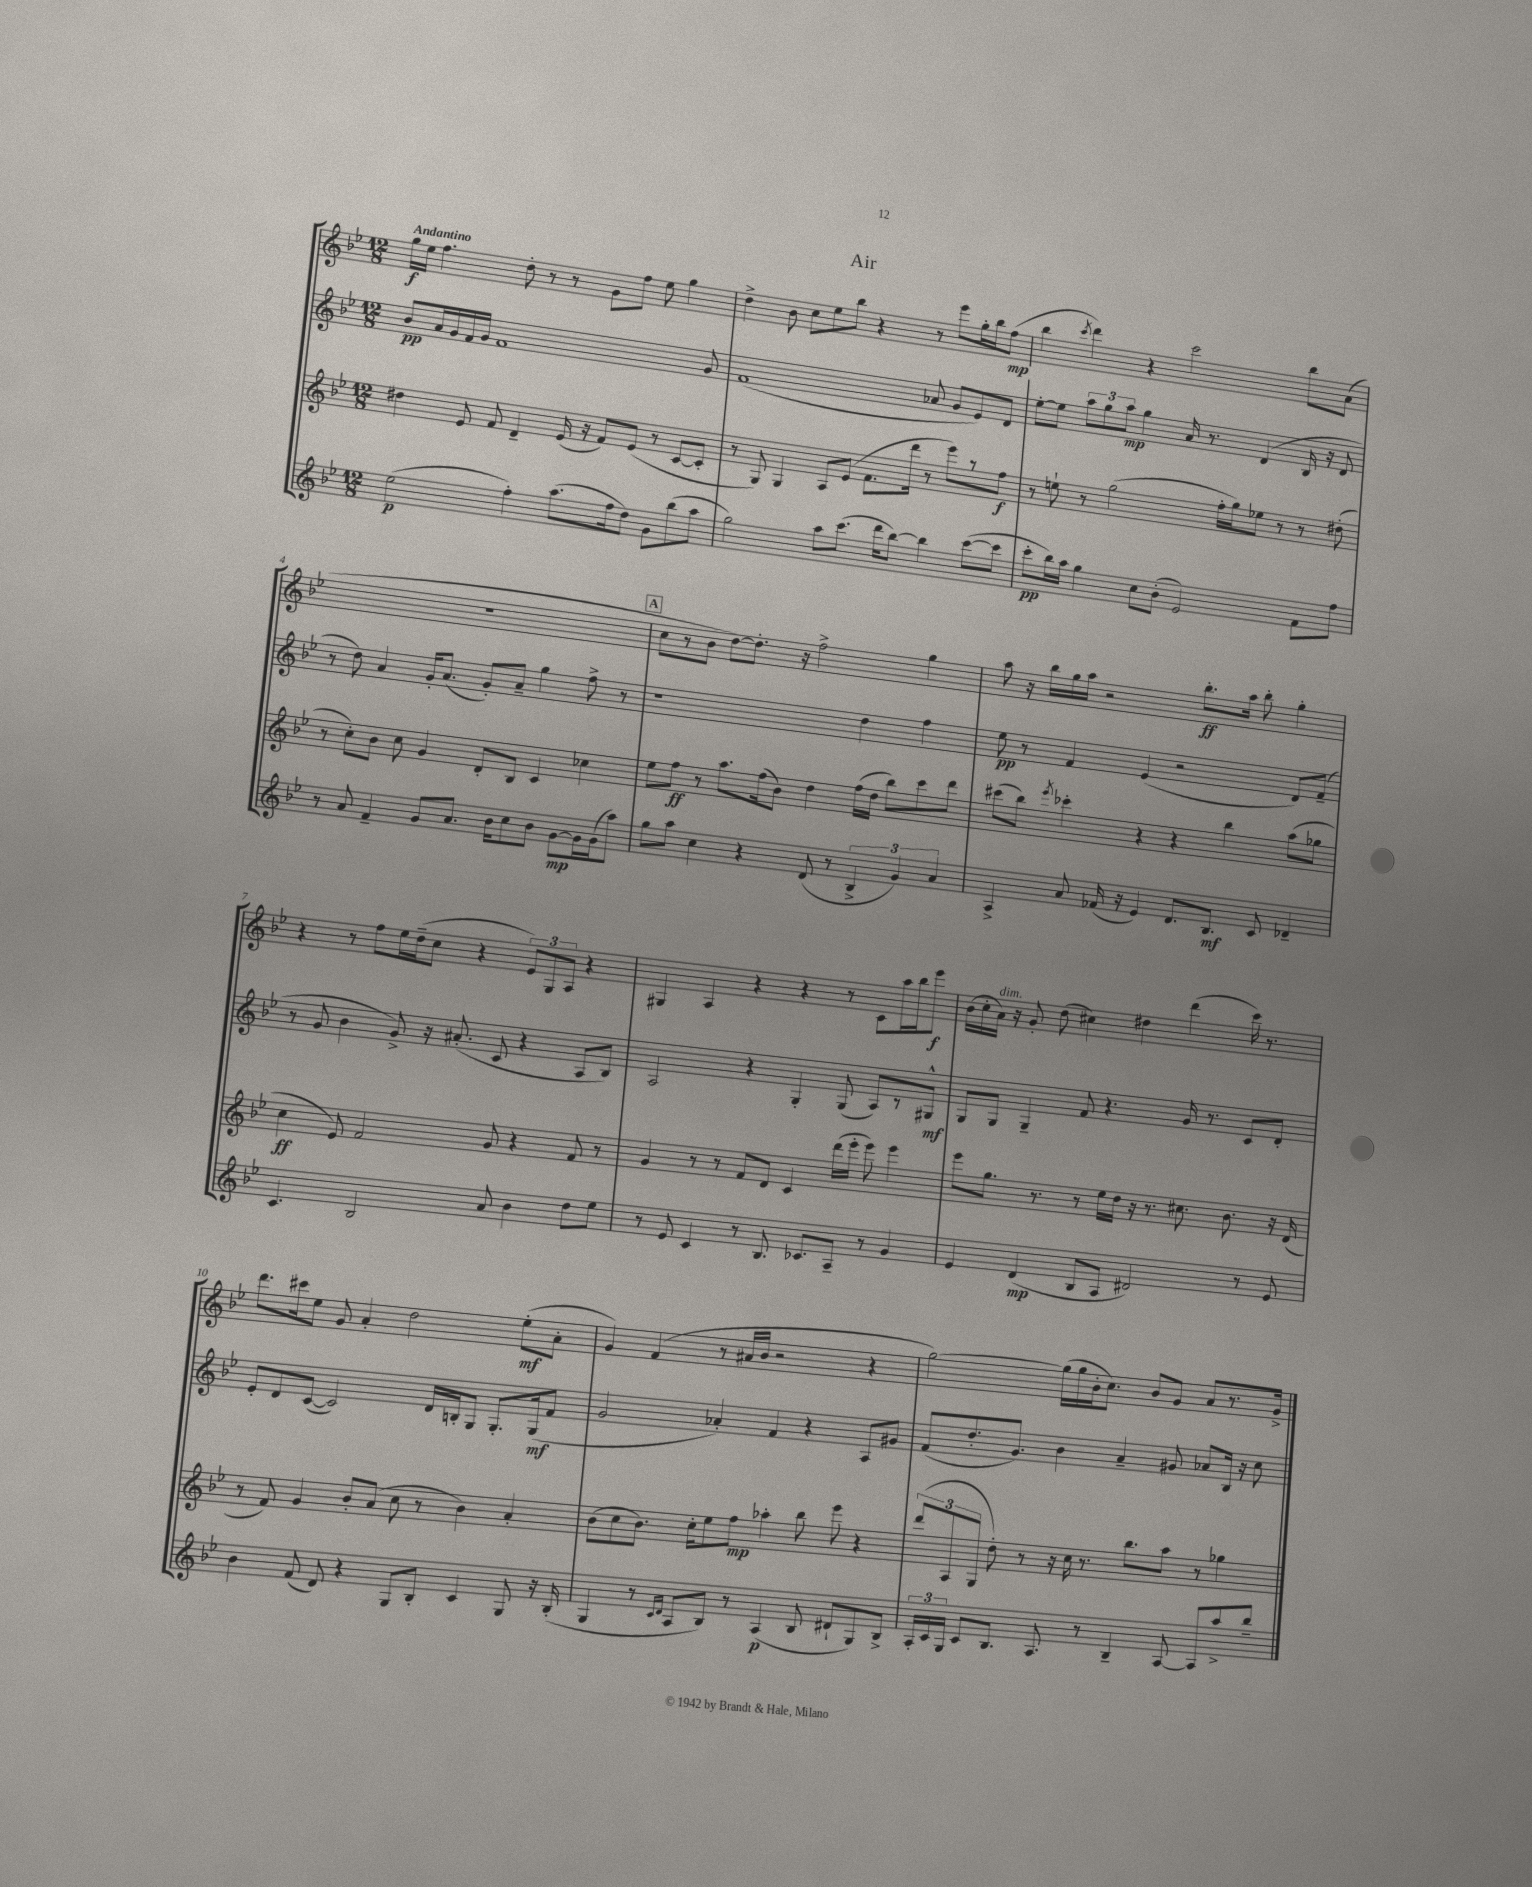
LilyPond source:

\header { title = "Air" }
<<
\new StaffGroup <<
\new Staff = "s0" {
    \clef treble \key bes \major \numericTimeSignature \time 12/8 \tempo "Andantino"
    \autoBeamOff g''16[\f ees''16] f''4. d''8-. r8 r8 g'8[ f''8] ees''8 g''4 |
    d''4-> bes'8 c''8[ ees''8 bes''8] r4 r8 ees'''8[ g''16-. bes''16 f''8]\mp( |
    bes''4 \acciaccatura { c'''8 } d'''4) r4 c'''2 bes''8[ a'8]( |
    R1. |
    \mark \markup { \box "A" } c''8[ r8 bes'8] d''8[~) d''8.]-. r16 f''2-> g''4 |
    a''8 r16 bes''16[ g''16 a''16] r2 bes''8.[-.\ff a''16] bes''8-. g''4-. |
    r4 r8 f''8[ ees''16 d''16--( c''8] r4 \tuplet 3/2 { ees'8[) g8 a8] } r4 |
    gis4 a4 r4 r4 r8 c'8[ a''16 bes''16 ees'''8]\f |
    bes'16[( c''16-. a'16]^\markup { \italic "dim." }) r16 g'8-. d''8( cis''4) dis''4 d'''4( c'''16) r8. |
    d'''8.[ cis'''16 ees''8] g'8 a'4-. d''2 ees''8[-.\mf( a'8]-. |
    g'4) f'4( r8 ais'16[ bes'16] r2 r4 |
    g''2~) g''16[( g''16 bes'16-. c''8.]) bes'8[ g'8] a'8[ r8. g'16]-> \bar "|." |
}
\new Staff = "s1" {
    \clef treble \key bes \major \numericTimeSignature \time 12/8
    \autoBeamOff bes'8[\pp a'16 g'16 f'16 g'16] f'1 g'8 |
    f'1( aes'8 g'8[ ees'8) d'8] |
    ees''8[~-. ees''8] \tuplet 3/2 { a''8[ g''8 a''8]\mp } g''4 a'16 r8. d'4( bes16 r16 d'8 |
    r8 d''8) a'4 g'16[-. a'8.]( g'8[-.) a'8]-- g''4 f''8-> r8 |
    \mark \markup { \box "A" } r1 d''4 f''4 |
    ees''8\pp r8 f'4 ees'4( r2 d'8[) f'8]--( |
    r8 g'8 bes'4 g'8->) r16 ais'8.-.( c'8 r4 a8[ bes8]) |
    a2 r4 g4-. g8( a8[) r8 gis8]-^\mf |
    g8[ g8] g4-- f'8 r4. g'16 r8. c'8[ d'8]-. |
    ees'8[-. d'8 c'8]~( c'2) d'16[ b16-. g8] g8.[-. g16\mf( f'8] |
    g'2 aes'4-.) f'4 r4 a8[ gis'8] |
    f'8[( d''8.-. g'8.]) bes'4 a'4-- gis'8 aes'8[ bes16] r16 c''8 \bar "|." |
}
\new Staff = "s2" {
    \clef treble \key bes \major \numericTimeSignature \time 12/8
    \autoBeamOff dis''4 ees'8 f'8 d'4-- ees'16( r16 f'8[) ees'8]( r8 c'8[~ c'8]-. |
    r8 g8) g4 a8[ ees'8]( f'8.[ d'''16] r8 ees'''8[) r8 f''8]\f |
    r8 e''8-! r8 g''2( f''16[-. g''16) ees''8] r8 r8 dis''8-.( |
    r8 c''8[-.) bes'8] c''8 g'4 d'8[-. bes8] c'4 ces''4 |
    \mark \markup { \box "A" } ees''8[ f''8]\ff r8 a''8.[ f''16( bes'8]) d''4 f''16[( d''16] bes''8[) c'''8 d'''8] |
    cis'''8[( bes''8]) \acciaccatura { ees'''8 } ces'''4-. r4 r4 bes''4 a''8[( ges''8] |
    c''4\ff ees'8) f'2 g'8 r4 f'8 r8 |
    g'4 r8 r8 f'8[ d'8] c'4 d'''16[( ees'''16]-. ees'''8) ees'''4 |
    ees'''8[ g''8.] r8. r8 ees''16[ d''16] r16 r8. cis''8. bes'8. r16 d'16( |
    r8 f'8) g'4 bes'8[-. a'8]( c''8 r8 bes'4) a'4-. |
    bes'8[( c''8 bes'8.]) c''16[-. ees''8 f''8]\mp aes''4-. bes''8 ees'''8 r4 |
    \tuplet 3/2 { d'''8[( a8 g8] } d''8-.) r8 r16 c''16 r8. bes''8.[ a''8] r8 ges''4 \bar "|." |
}
\new Staff = "s3" {
    \clef treble \key bes \major \numericTimeSignature \time 12/8
    \autoBeamOff ees''2\p( f''4-.) a''8.[( f''16 d''8]) g'8[ bes''8( a''8] |
    g''2) a''8[ c'''8.]( d'''16[ bes''8]~) bes''4 c'''8[~( c'''8] |
    c'''8[-.\pp bes''16) a''16] g''4 c''8[ bes'8]-.( ees'2) f'8[ f''8] |
    r8 a'8 f'4-- g'8[ a'8.] bes'16[ c''8 bes'8] g'8[~\mp g'16 g'16( a''8]) |
    \mark \markup { \box "A" } g''8[ a''8] c''4 r4 d'8( r8 \tuplet 3/2 { bes4-> g'4) a'4 } |
    a4-> a'8 fes'16( r16 ees'4) d'8.[ bes8.]\mf c'8 des'4-- |
    c'4. bes2 a'8 bes'4 d''8[ ees''8] |
    r8 ees'8 c'4 r8 bes8. ces'8.[ a8]-- r8 g'4 |
    ees'4 d'4\mp( bes8[ a8] dis'2) r8 ees'8 |
    bes'4 f'8( d'8) r4 g8[ bes8]-. c'4 g8 r16 bes16-.( |
    g4 r8 \grace { c'16[ d'16] } a8[ bes8]) r8 a4\p( bes8 dis'8[-! g8) bes8]-> |
    \tuplet 3/2 { a16[-. c'16 g16] } c'8[ bes8.] a8. r8 bes4-- a8~ a8[ a''8-> bes''8]-- \bar "|." |
}
>>
>>
